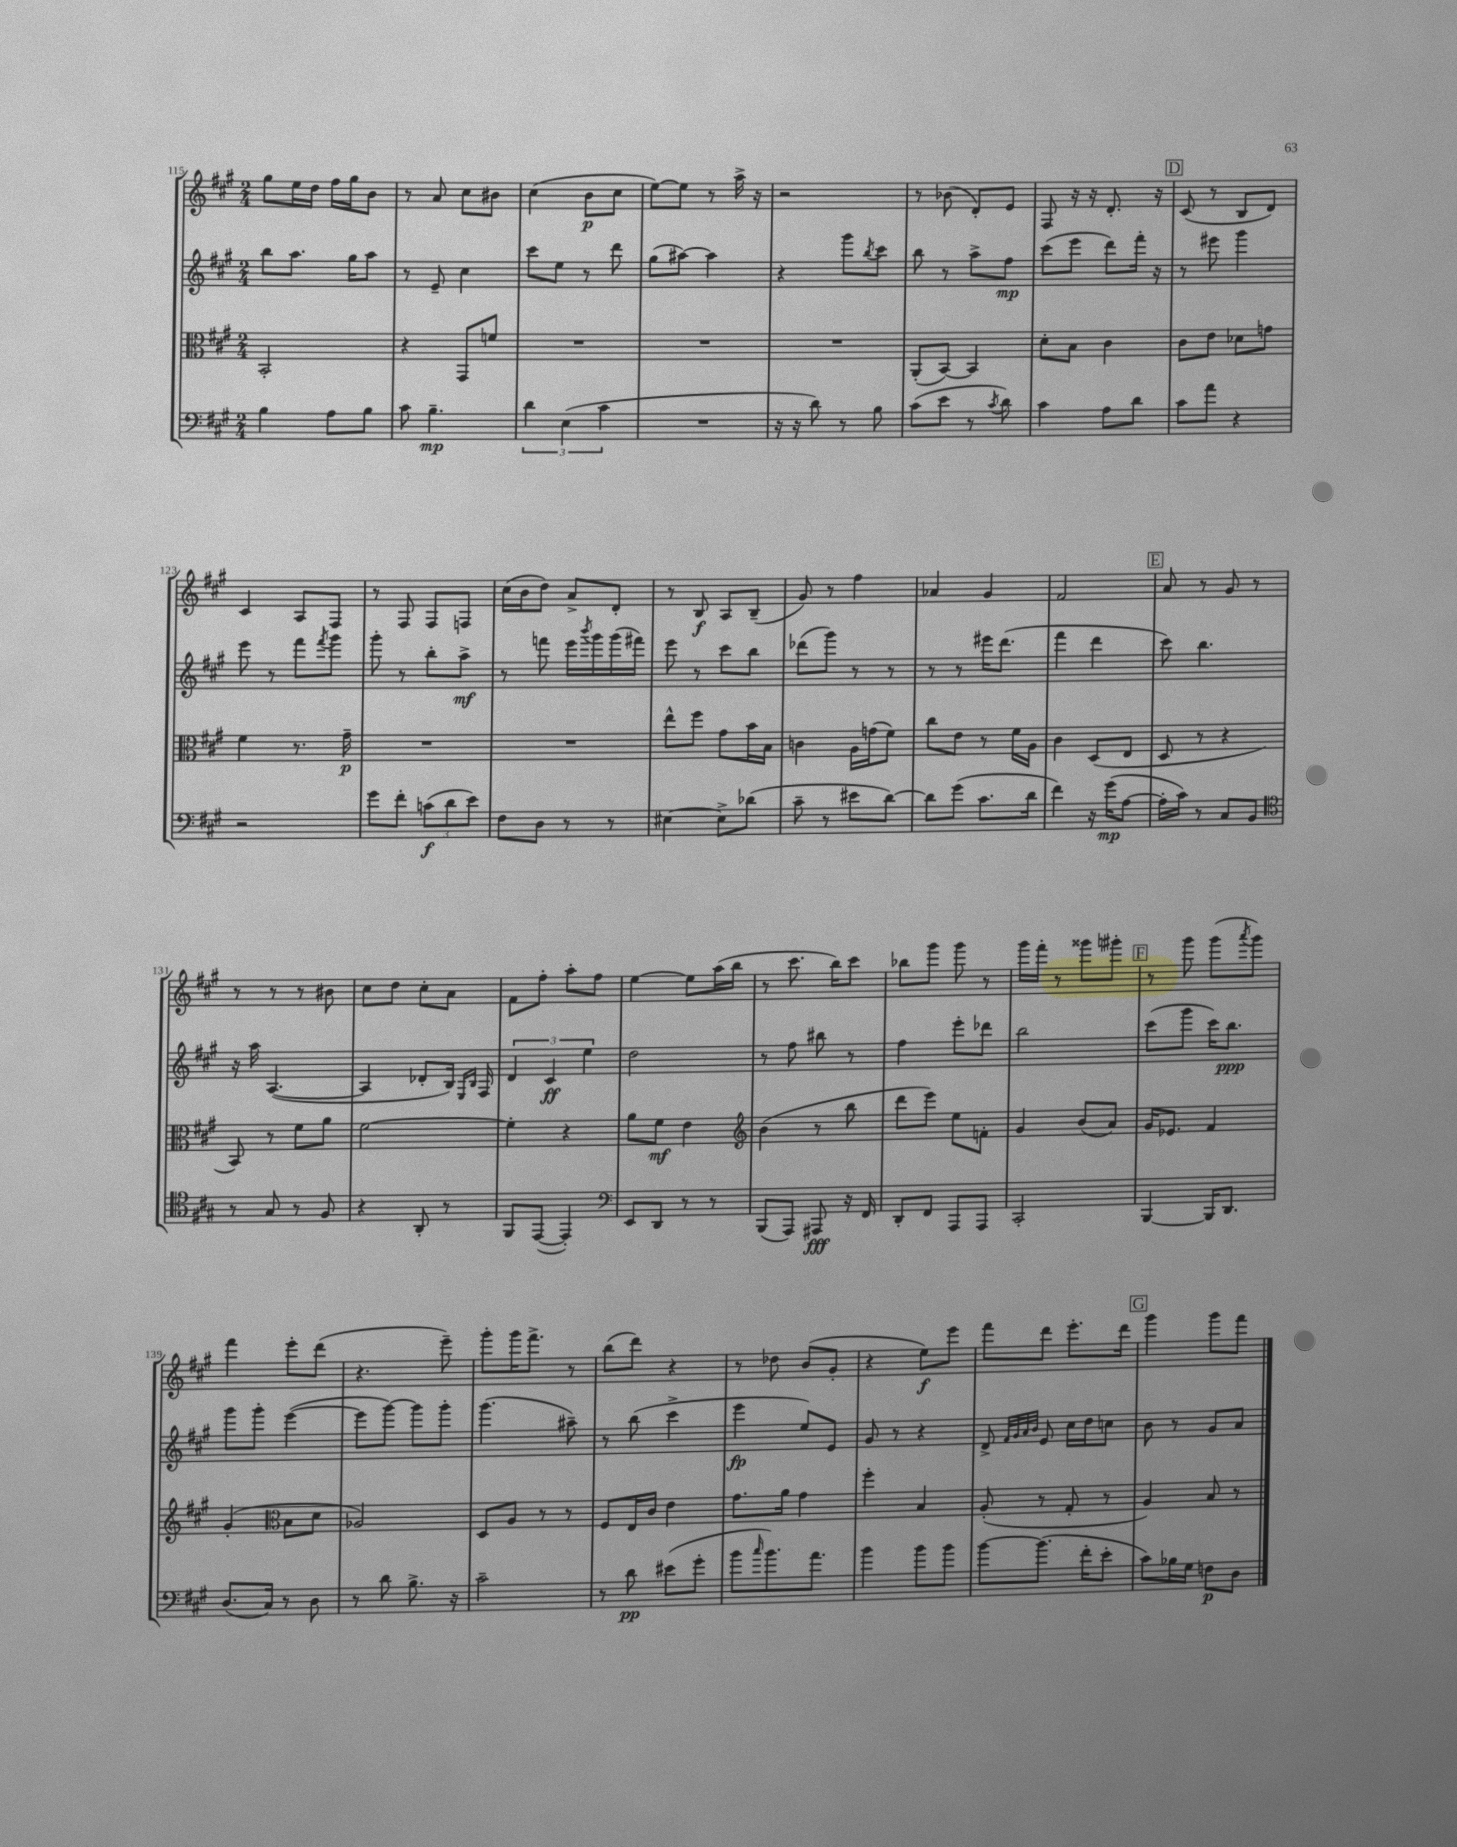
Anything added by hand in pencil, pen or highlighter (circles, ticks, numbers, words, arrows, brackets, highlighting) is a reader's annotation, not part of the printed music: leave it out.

**kern	**dynam	**kern	**dynam	**kern	**dynam	**kern	**dynam
*part4	*part4	*part3	*part3	*part2	*part2	*part1	*part1
*staff4	*staff4	*staff3	*staff3	*staff2	*staff2	*staff1	*staff1
*clefF4	*	*clefC3	*	*clefG2	*	*clefG2	*
*k[f#c#g#]	*	*k[f#c#g#]	*	*k[f#c#g#]	*	*k[f#c#g#]	*
*M2/4	*	*M2/4	*	*M2/4	*	*M2/4	*
=115	=115	=115	=115	=115	=115	=115	=115
4B\	.	2BB'/	.	8bb\L	.	8gg#\L	.
.	.	.	.	8.aa\J	.	16ee\L	.
.	.	.	.	.	.	16dd\JJ	.
8A\L	.	.	.	.	.	16ff#\LL	.
.	.	.	.	16gg#\KL	.	16gg#\J	.
8B\J	.	.	.	8aa\J	.	8b\J	.
=116	=116	=116	=116	=116	=116	=116	=116
8c#\	.	4r	.	8r	.	8r	.
4.B~\	mp	.	.	8e~/	.	8a/	.
.	.	8GG#/L	.	4cc#\	.	8cc#\L	.
.	.	8fn/J	.	.	.	8b#X\J	.
=117	=117	=117	=117	=117	=117	=117	=117
6d\	.	2r	.	8ccc#\L	.	(4cc#\	.
.	.	.	.	8ee\J	.	.	.
(6E\	.	.	.	.	.	.	.
.	.	.	.	8r	.	8b\L	p
6c#\	.	.	.	.	.	.	.
.	.	.	.	8ddd\	.	8cc#\J	.
=118	=118	=118	=118	=118	=118	=118	=118
2r	.	2r	.	(8gg#\L	.	[8ee\L)	.
.	.	.	.	[8aa#X\J)	.	8ee\J]	.
.	.	.	.	4aa#\]	.	8r	.
.	.	.	.	.	.	16aa^\	.
.	.	.	.	.	.	16r	.
=119	=119	=119	=119	=119	=119	=119	=119
16r	.	2r	.	4r	.	2r	.
16r	.	.	.	.	.	.	.
8d\)	.	.	.	.	.	.	.
8r	.	.	.	8ggg#\L	.	.	.
.	.	.	.	8qbb/	.	.	.
8B\	.	.	.	8ccc#\J	.	.	.
=120	=120	=120	=120	=120	=120	=120	=120
(8c#\L	.	(8AA'/L	.	8bb\	.	8r	.
8e\J	.	[8BB/J)	.	8r	.	(8b-X\	.
8r	.	4BB/]	.	8aa^\L	.	8d'/L)	.
8qc#/	.	.	.	.	.	.	.
8d\)	.	.	.	8ff#\J	mp	8e/J	.
=121	=121	=121	=121	=121	=121	=121	=121
4c#\	.	8d'\L	.	(8ccc#\L	.	8F#/	.
.	.	8B\J	.	8eee\J	.	16r	.
.	.	.	.	.	.	16r	.
8A\L	.	4c#\	.	8ddd\L)	.	8.d'/	.
8d\J	.	.	.	16fff#'\Jk	.	.	.
.	.	.	.	16r	.	16r	.
!!LO:REH:place=s1:t=D
=122	=122	=122	=122	=122	=122	=122	=122
8c#\L	.	8c#\L	.	8r	.	(8c#/	.
8a\J	.	8e\J	.	8eee#X\	.	8r	.
4r	.	8d-X\L	.	4ggg#\	.	8B/L	.
.	.	8gn\J	.	.	.	8d/J)	.
!!LO:LB:g=z
=123	=123	=123	=123	=123	=123	=123	=123
2r	.	4f#\	.	8eee\	.	4c#/	.
.	.	.	.	8r	.	.	.
.	.	8.r	.	8fff#\L	.	8A/L	.
.	.	.	.	8qfff#/	.	.	.
.	.	.	.	8ggg#\J	.	8F#/J	.
.	.	16g#~\	p	.	.	.	.
=124	=124	=124	=124	=124	=124	=124	=124
8g#\L	.	2r	.	8ggg#'\	.	8r	.
8f#'\J	.	.	.	8r	.	8F#/	.
(12cn\L	f	.	.	8bb'\L	.	8F#/L	.
12d\	.	.	.	.	.	.	.
.	.	.	.	8aa^\J	mf	8Fn/J	.
12e\J)	.	.	.	.	.	.	.
=125	=125	=125	=125	=125	=125	=125	=125
8F#\L	.	2r	.	8r	.	(16cc#\LL	.
.	.	.	.	.	.	16b\J	.
8D\J	.	.	.	8fffn\	.	8dd\J)	.
8r	.	.	.	16eee\LL	.	8a^/L	.
.	.	.	.	8qbbb/	.	.	.
.	.	.	.	16ggg#\	.	.	.
8r	.	.	.	(16ggg#\	.	8d'/J	.
.	.	.	.	16fff#X\JJ)	.	.	.
=126	=126	=126	=126	=126	=126	=126	=126
[4E#X\	.	8ee^^\L	.	8eee\	.	8r	.
.	.	8ff#\J	.	8r	.	8B/	f
8E#^\L]	.	8g#\L	.	8ccc#\L	.	8A/L	.
(8d-X\J	.	16b\L	.	8bb\J	.	(8B~/J	.
.	.	16B\JJ	.	.	.	.	.
=127	=127	=127	=127	=127	=127	=127	=127
8c#~\	.	4cn\	.	(8ddd-X\L	.	8g#/)	.
8r	.	.	.	8ggg#\J)	.	8r	.
8e#X\L	.	16A\LL	.	8r	.	4ff#\	.
.	.	(16gn\J	.	.	.	.	.
[8d\J)	.	8f#\J)	.	8r	.	.	.
=128	=128	=128	=128	=128	=128	=128	=128
8d\L]	.	8cc#\L	.	8r	.	4a-X/	.
(8g#\J	.	8e\J	.	8r	.	.	.
8.c#\L	.	8r	.	16eee#X\KL	.	4g#/	.
.	.	.	.	(8.ddd\J	.	.	.
.	.	16f#\LL	.	.	.	.	.
16d\Jk	.	16A\JJ	.	.	.	.	.
=129	=129	=129	=129	=129	=129	=129	=129
4f#\)	.	4c#\	.	4fff#\	.	2f#/	.
16r	.	(8D/L	.	4ddd\	.	.	.
(16g#\KL	mp	.	.	.	.	.	.
[8A\J	.	8E/J	.	.	.	.	.
!!LO:REH:place=s1:t=E
=130	=130	=130	=130	=130	=130	=130	=130
16A'\LL]	.	8D/	.	8ccc#\)	.	8a/	.
16c#\JJ)	.	.	.	.	.	.	.
8r	.	8r	.	4.bb\	.	8r	.
8C#/L	.	4r	.	.	.	8g#/	.
8BB/J	.	.	.	.	.	8r	.
!!LO:LB:g=z
=131	=131	=131	=131	=131	=131	=131	=131
*clefC4	*	*	*	*	*	*	*
8r	.	8BB/)	.	16r	.	8r	.
.	.	.	.	16aa\	.	.	.
8G#/	.	8r	.	([4.A/	.	8r	.
8r	.	8f#\L	.	.	.	8r	.
8F#/	.	8a\J	.	.	.	8b#X\	.
=132	=132	=132	=132	=132	=132	=132	=132
4r	.	[2f#\	.	4A/]	.	8cc#\L	.
.	.	.	.	.	.	8dd\J	.
8AA'/	.	.	.	8d-X'/L	.	8cc#'\L	.
8r	.	.	.	16B/Jk)	.	8a\J	.
.	.	.	.	16qqE/LL	.	.	.
.	.	.	.	16qqB/JJ	.	.	.
.	.	.	.	16F#/	.	.	.
=133	=133	=133	=133	=133	=133	=133	=133
8FF#/L	.	4f#'\]	.	6d/	.	8f#\L	.
([8EE/J	.	.	.	.	.	8ff#'\J	.
.	.	.	.	6c#/	ff	.	.
4EE'/])	.	4r	.	.	.	8aa'\L	.
.	.	.	.	6ee\	.	.	.
.	.	.	.	.	.	8ff#\J	.
=134	=134	=134	=134	=134	=134	=134	=134
*clefF4	*	*	*	*	*	*	*
8EE/L	.	8a\L	.	2dd\	.	[4ee\	.
8DD/J	.	8f#\J	mf	.	.	.	.
8r	.	4e\	.	.	.	8ee\L]	.
8r	.	.	.	.	.	(16aa\L	.
.	.	.	.	.	.	16bb\JJ	.
=135	=135	=135	=135	=135	=135	=135	=135
*	*	*clefG2	*	*	*	*	*
(8BBB/L	.	(4b\	.	8r	.	8r	.
8AAA/J)	.	.	.	8ff#\	.	8.ccc#\	.
8AAA#X/	fff	8r	.	8bb#X\	.	.	.
.	.	.	.	.	.	16bb\KL)	.
16r	.	8bb\	.	8r	.	8ccc#\J	.
16FF#/	.	.	.	.	.	.	.
=136	=136	=136	=136	=136	=136	=136	=136
8DD'/L	.	8ddd\L	.	4ff#\	.	8bb-X\L	.
8FF#/J	.	8eee\J)	.	.	.	8ggg#\J	.
8AAA/L	.	8ee\L	.	8eee'\L	.	8ggg#\	.
8AAA/J	.	8fn'\J	.	8ddd-X\J	.	8r	.
=137	=137	=137	=137	=137	=137	=137	=137
2CC#'/	.	4g#/	.	2bb\	.	16ggg#\LL	.
.	.	.	.	.	.	16fff#'\JJ	.
.	.	.	.	.	.	8r	.
.	.	(8b/L	.	.	.	8ggg##X\L	.
.	.	8a/J)	.	.	.	8ggg#X'\J	.
!!LO:REH:place=s1:t=F
=138	=138	=138	=138	=138	=138	=138	=138
[4BBB/	.	16g#/KL	.	(8ccc#\L	.	8r	.
.	.	8.e-X/J	.	.	.	.	.
.	.	.	.	8ggg#\J	.	8ggg#\	.
16BBB/KL]	.	4f#/	.	16ccc#\KL)	.	(8ggg#\L	.
8.DD/J	.	.	.	8.bb\J	ppp	.	.
.	.	.	.	.	.	8qaaa/	.
.	.	.	.	.	.	8ggg#\J)	.
!!LO:LB:g=z
=139	=139	=139	=139	=139	=139	=139	=139
(8.D/L	.	(4g#'/	.	8ggg#\L	.	4fff#\	.
.	.	.	.	8ggg#'\J	.	.	.
16C#/Jk)	.	.	.	.	.	.	.
*	*	*clefC3	*	*	*	*	*
8r	.	8B\L	.	([4eee\	.	8eee'\L	.
8D\	.	8d\J	.	.	.	(8ddd\J	.
=140	=140	=140	=140	=140	=140	=140	=140
8r	.	2A-X/)	.	8eee\L]	.	4.r	.
8d\	.	.	.	[8ggg#\J)	.	.	.
8.B^\	.	.	.	8ggg#\L]	.	.	.
.	.	.	.	8ggg#'\J	.	8eee~\)	.
16r	.	.	.	.	.	.	.
=141	=141	=141	=141	=141	=141	=141	=141
2c#~\	.	8D/L	.	(4.ggg#\	.	8ggg#'\L	.
.	.	8A/J	.	.	.	16ggg#\K	.
.	.	.	.	.	.	8.fff#^\J	.
.	.	8r	.	.	.	.	.
.	.	8r	.	8aa#X~\)	.	8r	.
=142	=142	=142	=142	=142	=142	=142	=142
8r	.	8F#/L	.	8r	.	(8bb\L	.
8d\	pp	16E/L	.	(8bb\	.	8ddd\J)	.
.	.	16c#/JJ	.	.	.	.	.
(8e#X\L	.	4e\	.	4ccc#^\	.	4r	.
8g#'\J	.	.	.	.	.	.	.
=143	=143	=143	=143	=143	=143	=143	=143
8b\L	.	8.g#\L	.	4eee\	fp	8r	.
16qqcc#/	.	.	.	.	.	.	.
8.b\)	.	.	.	.	.	8dd-X\	.
.	.	16a\Jk	.	.	.	.	.
.	.	4g#\	.	8ee/L)	.	(8b/L	.
8.a\J	.	.	.	.	.	.	.
.	.	.	.	8e/J	.	8g#'/J	.
=144	=144	=144	=144	=144	=144	=144	=144
4b\	.	4ff#'\	.	8g#/	.	4r	.
.	.	.	.	8r	.	.	.
8b\L	.	4B/	.	4r	.	8ee\L)	f
8b\J	.	.	.	.	.	8eee\J	.
=145	=145	=145	=145	=145	=145	=145	=145
[8b\L	.	(8A'/	.	8d^/	.	8fff#\L	.
.	.	.	.	32qqf#/LLL	.	.	.
.	.	.	.	32qqg#/	.	.	.
.	.	.	.	32qqa/	.	.	.
.	.	.	.	32qqb/JJJ	.	.	.
(8.b\J]	.	8r	.	8e/	.	8ddd\J	.
.	.	8G#'/	.	16cc#\LL	.	8.eee'\L	.
16f#'\KL	.	.	.	16dd\J	.	.	.
8e'\J	.	8r	.	8ccn\J	.	.	.
.	.	.	.	.	.	16ddd\Jk	.
!!LO:REH:place=s1:t=G
=146	=146	=146	=146	=146	=146	=146	=146
8c#\L)	.	4A/)	.	8b\	.	4ggg#\	.
16B-X\L	.	.	.	8r	.	.	.
16G#\JJ	.	.	.	.	.	.	.
8Fn\L	p	8B/	.	8g#/L	.	8ggg#\L	.
8D\J	.	8r	.	8a/J	.	8fff#\J	.
==	==	==	==	==	==	==	==
*-	*-	*-	*-	*-	*-	*-	*-
